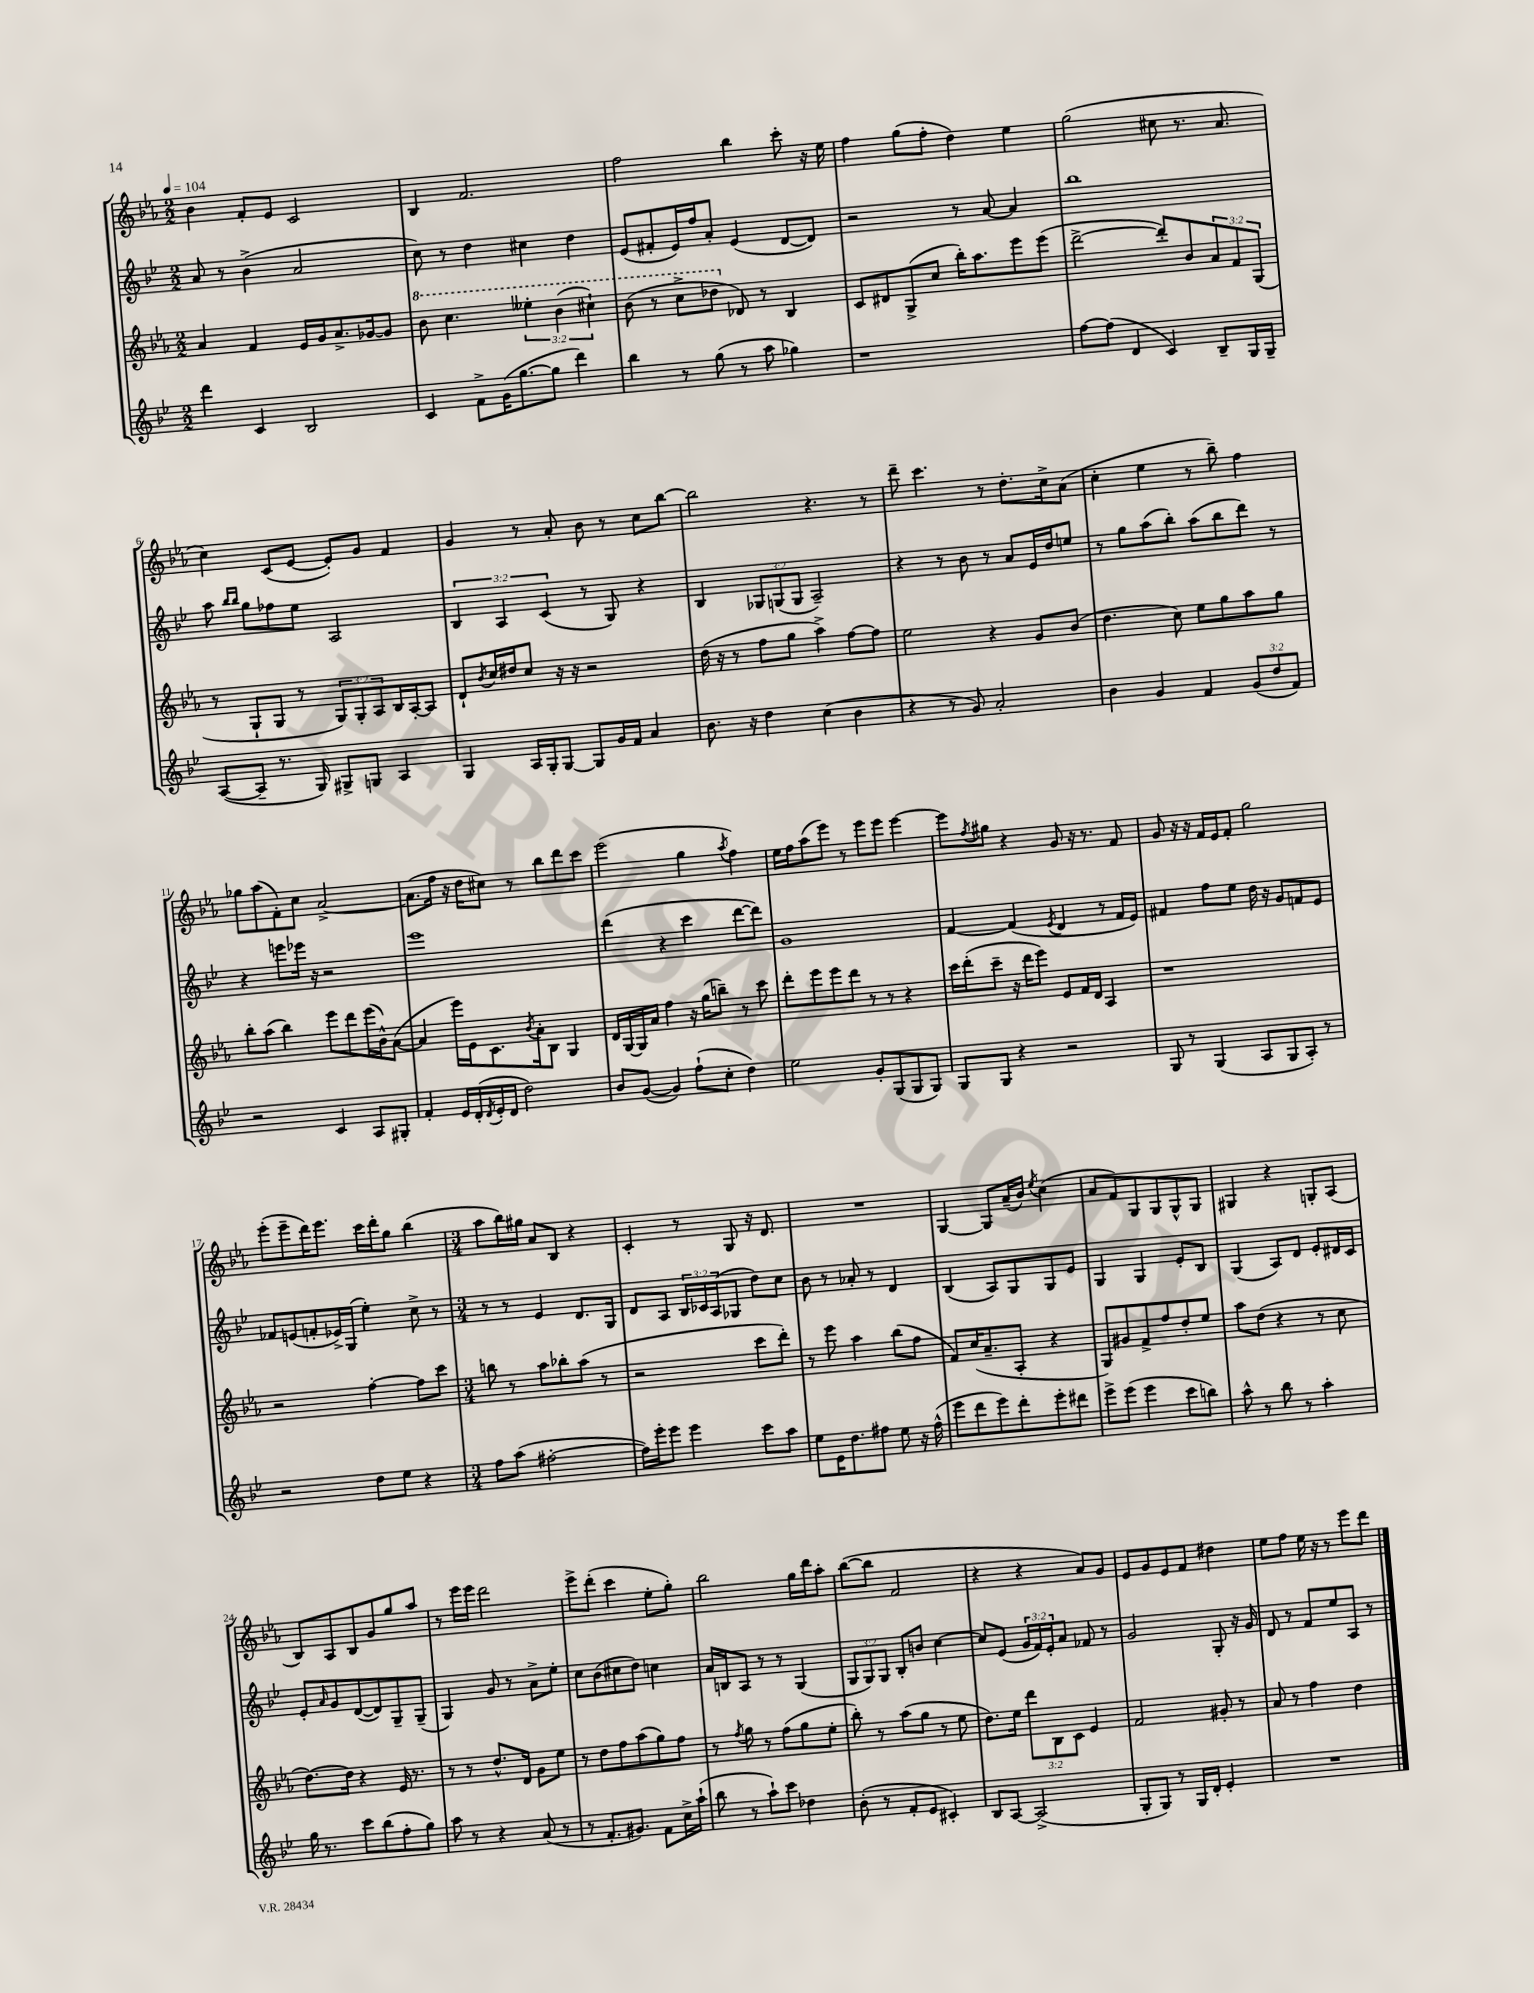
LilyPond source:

<<
\new StaffGroup <<
\new Staff = "s0" {
    \clef treble \key ees \major \numericTimeSignature \time 2/2 \tempo 4 = 104
    bes'4 f'8-. ees'8 c'2 |
    bes4 f'2. |
    f''2 bes''4 c'''8-. r16 ees''16 |
    f''4 g''8( f''8-. d''4) ees''4 |
    g''2( cis''8 r8. aes'8. |
    c''4) c'8( ees'8~ ees'8-.) g'8 f'4 |
    g'4 r8 aes'8-. bes'8 r8 c''8 bes''8~ |
    bes''2 r4. r8 |
    d'''8-- c'''4. r8 d''8.-. c''16-> aes'8( |
    c''4-. ees''4 r8 bes''8--) f''4 |
    ges''8 aes''8( f'8-.) c''8 aes'2~-> |
    aes'8.( f''16 r16 d''16 cis''8) r8 bes''8 d'''8 c'''8 |
    ees'''2( g''4 \acciaccatura { aes''8 } f''4) |
    ees''16 f''16 aes''8( ees'''8) r8 ees'''8 ees'''8 ees'''4~ |
    ees'''8 \acciaccatura { f''8 } gis''8 r4 g'8 r16 r8. f'8 |
    g'8 r16 r16 f'16 ees'16 f'8-. g''2 |
    ees'''8-.( ees'''8-- d'''16) ees'''8. c'''16 d'''16-. g''8 bes''4( |
    \numericTimeSignature \time 3/4 aes''8 bes''16) gis''16 aes'8 bes8 r4 |
    c'4-. r8 g8 r16 d'8. |
    R2. |
    g4~ g8 aes'16--( bes'16) \acciaccatura { ees''8 } c''4( |
    aes'8 f'8) g8 g8 g8-^ g8 |
    gis4 r4 g8-. aes8( |
    bes8) aes8 bes8 g'8 g''8 aes''8 |
    r8 ees'''16 ees'''16 d'''2 |
    ees'''8-> d'''8-.( c'''4 ees''8-. g''8-.) |
    bes''2 g''16 d'''16 aes''8-. |
    bes''8~( bes''8 f'2 |
    r4 r4 aes'8) g'8 |
    ees'8 g'8 ees'8 f'8 dis''4 |
    ees''8 f''8 ees''16 r16 r8 ees'''8 d'''8 \bar "|." |
}
\new Staff = "s1" {
    \clef treble \key bes \major \numericTimeSignature \time 2/2 \override Staff.TupletNumber.text = #tuplet-number::calc-fraction-text
    a'8 r8 bes'4->( a'2 |
    c''8) r8 d''4 cis''4 d''4 |
    ees'8( fis'8-. ees'16) f''16 a'8-. ees'4( d'8~ d'8) |
    r2 r8 a'8~ a'4 |
    bes''1 |
    a''8 \grace { bes''16 bes''16 } g''8 fes''8 ees''8 a2 |
    \tuplet 3/2 { bes4 a4 c'4( } r8 g8) r4 |
    bes4 \tuplet 3/2 { ges8 g8( g8 } a2--) |
    r4 r8 bes'8 r8 a'8 ees'16 d''16 e''8 |
    r8 g''8 a''8( bes''8-.) a''8( bes''8 d'''8) r8 |
    r4 e'''8 ees'''16 r16 r2 |
    ees'''1 |
    d'''4( r4 c'''4 d'''8~ d'''8) |
    g'1 |
    f'4~ f'4( \acciaccatura { ees'8 } d'4 r8 f'16 ees'16) |
    fis'4 f''8 ees''8 d''16 r16 g'8 f'8 ees'8 |
    fes'8 e'8( f'8-. ees'16->) g16( ees''4-.) c''8-> r8 |
    \numericTimeSignature \time 3/4 r8 r8 ees'4 d'8. g16 |
    d'8 a8 \tuplet 3/2 { bes16 ces'16 a16( } ges8 d''8) c''8 |
    bes'8 r8 aes'8-. r8 d'4 |
    bes4( a8) g8 g8 ees'8 |
    g4 g4 ees'8-. bes8 |
    g4( a8) d'8 ees'8-. dis'16 c'16 |
    ees'8-. \grace { a'16 } g'8 d'8~( d'8) g8-- g8--( |
    g4) g'8 r8 a'8-> ees''8-. |
    c''8 bes'8( cis''8 d''8) c''4 |
    a'16 b16 a8 r8 r8 g4( |
    \tuplet 3/2 { g8 g8) g8 } bes8-. b'8 c''4~ |
    c''8 ees'8( \tuplet 3/2 { g'16 f'16) ees'16-. } a'8 fes'8 r8 |
    g'2 g8-. r16 g'16 |
    d'8 r8 f'8 ees''8 a8 r8 \bar "|." |
}
\new Staff = "s2" {
    \clef treble \key ees \major \numericTimeSignature \time 2/2 \override Staff.TupletNumber.text = #tuplet-number::calc-fraction-text
    aes'4 f'4 ees'16 g'16 aes'8.-> ges'16~ ges'8 |
    \ottava #1 bes''8 c'''4. \tuplet 3/2 { eeses'''4-. bes''4( cis'''4-!) } |
    bes''8( r8 c'''8-> des'''8 \ottava #0 des'8) r8 bes4 |
    c'8 dis'8 g8->( c''8 bes''16-.) aes''8. ees'''8 ees'''8( |
    d'''2~-> d'''8-.) bes'8 \tuplet 3/2 { aes'8 f'8 g8( } |
    r8 g8-! g8 r8 \tuplet 3/2 { g8) g8-. aes8 } bes16 aes16~-. aes8 |
    d'8-! \acciaccatura { bes'8 } c''16 dis''16 c''8 r16 r16 r2 |
    d''16( r16 r8 f''8 g''8 aes''4->) f''8~ f''8 |
    ees''2 r4 g'8 bes'8( |
    d''4. c''8) ees''8 g''8 aes''8 g''8 |
    bes''8-. aes''8( bes''4) ees'''8 d'''8 ees'''16( bes'16-^) aes'8~( |
    aes'4 ees'''16) ees'16 c'8. \acciaccatura { bes'8 } aes'16-. bes8 g4 |
    d'16 g16~ g16 aes'16 f''4 r16 g''16( b''8--) r8 c'''8 |
    d'''8-. ees'''8 ees'''8 d'''8 r8 r8 r4 |
    c'''16 d'''16-.( c'''8-- r16 d'''16 ees'''8) ees'8 f'16 d'16 aes4 |
    r1 |
    r2 f''4~-. f''8 c'''8 |
    \numericTimeSignature \time 3/4 b''8 r8 aes''8 bes''8-. aes''8( r8 |
    r2 c'''8 d'''8-.) |
    r8 ees'''8 aes''4 bes''8( f''8 |
    f'8) c''16( aes'8.-- aes8-. r4 |
    g8) gis'8 f'8-> f''8 d''8-. ees''8 |
    aes''8 d''8( r4 r8 c''8 |
    d''8.~) d''16 r4 ees'16 r8. |
    r8 r8 d''8.-^ d'16 g'8 ees''8 |
    r8 d''8 f''8 aes''8( g''8) f''8 |
    r8 \acciaccatura { f''8 } g''8 r8 f''8( g''8 ees''8-. |
    bes''8-.) r8 aes''8( g''8 r8 ees''8 |
    d''8.) ees''16 \tuplet 3/2 { d'''8 bes8 c'8 } ees'4 |
    f'2 gis'8-. r8 |
    aes'8 r8 f''4 d''4 \bar "|." |
}
\new Staff = "s3" {
    \clef treble \key bes \major \numericTimeSignature \time 2/2 \override Staff.TupletNumber.text = #tuplet-number::calc-fraction-text
    d'''4 c'4 bes2 |
    c'4 f'8-> g'16( g''8.~ g''8 d'''4) |
    bes''4 r8 g''8( r8 a''8 ges''4) |
    r1 |
    f''8~ f''8( d'4 c'4) bes8-- g16 g16-- |
    a8~( a8-- r8. g16) gis8-> g8 a4 |
    g4 a16 g16-. g8~ g8 g'16 f'16 a'4 |
    bes'8. r16 d''4 c''4( bes'4 |
    r4 r8 g'8) a'2-. |
    bes'4 g'4 f'4 \tuplet 3/2 { g'8( d''8 f'8) } |
    r2 c'4 a8 gis8-. |
    f'4-. ees'16 d'16-.( \acciaccatura { d'8 } ees'16-. d'16 d''2) |
    bes'8 g'8~( g'4) f''8-!( c''8-. d''4) |
    ees''2 g'8-. g8( g8 g8) |
    g8 g8 r4 r2 |
    g8 r8 g4( a8 g8 a8-.) r8 |
    r2 d''8 ees''8 r4 |
    \numericTimeSignature \time 3/4 f''8 a''8( fis''2~-. |
    fis''16) ees'''16-. ees'''8 ees'''4 c'''8 a''8 |
    ees''8 ees'16 d''8. fis''8 ees''8 r16 fis''16-^( |
    ees'''8 d'''8 ees'''8) d'''8-. ees'''8-. dis'''8 |
    ees'''8-> ees'''8( ees'''4 c'''8 b''8) |
    a''8-^ r8 bes''8 r8 a''4-. |
    g''16 r8. c'''8 bes''8( f''8-. g''8) |
    a''8 r8 r4 a'8( r8 |
    r8 f'8.-. gis'8.) f'8 c''16-> a''16-!( |
    bes''8 r8 a''8-!) c'''8 des''4 |
    bes'8-.( r8 f'8-. ees'8 cis'4-.) |
    bes8 a8~ a2->( |
    g8-. g8) r8 g16 d'16-. ees'4-. |
    R2. \bar "|." |
}
>>
>>
